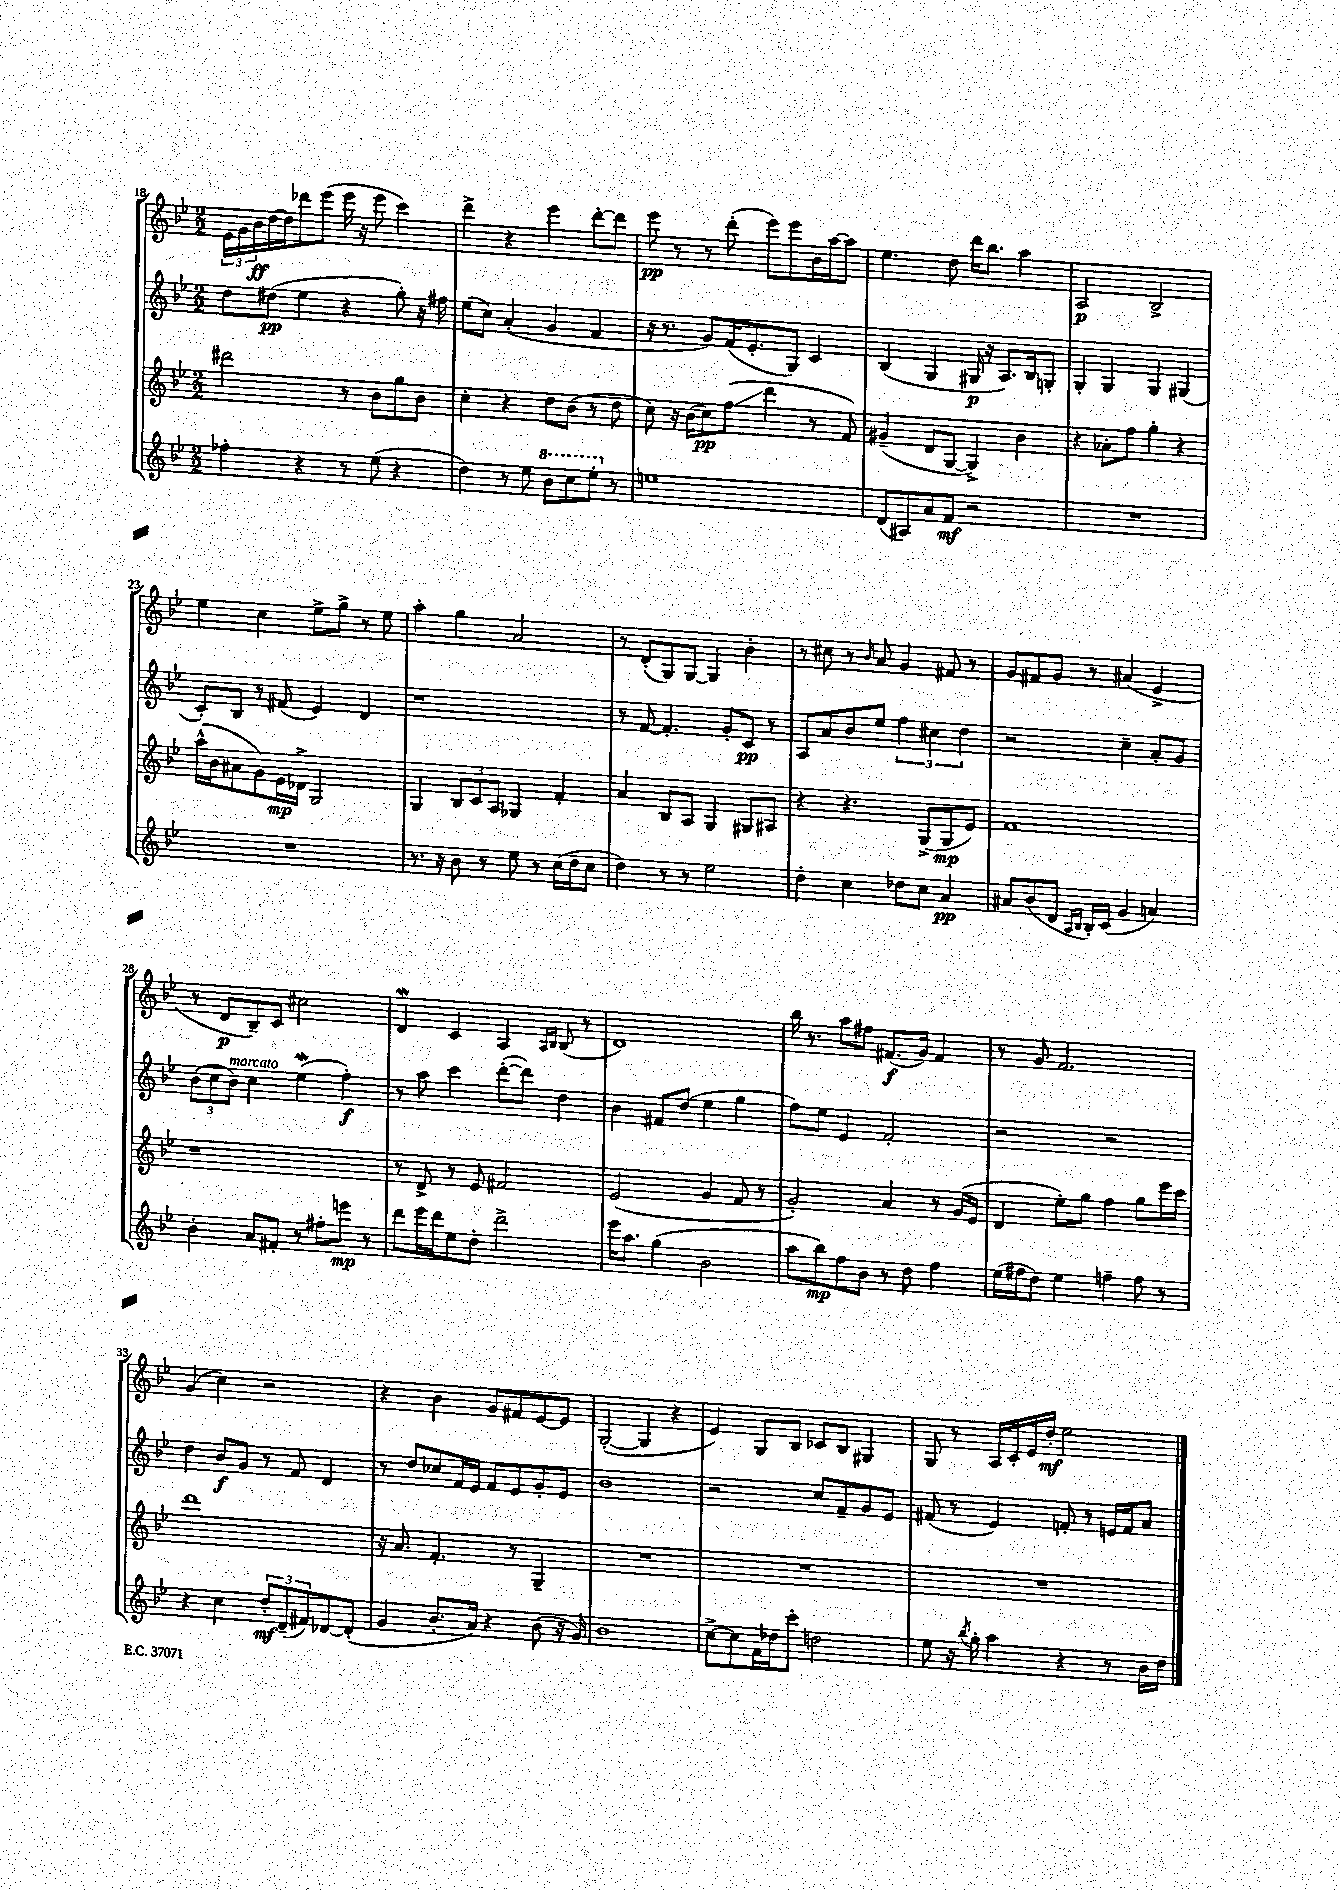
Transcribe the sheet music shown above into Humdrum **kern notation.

**kern	**kern	**kern	**kern
*staff4	*staff3	*staff2	*staff1
*clefG2	*clefG2	*clefG2	*clefG2
*k[b-e-]	*k[b-e-]	*k[b-e-]	*k[b-e-]
*M2/2	*M2/2	*M2/2	*M2/2
4ff-'	2ddd#	8dd	24e-
.	.	.	24g
.	.	.	24b-
.	.	(8dd#	[16dd
.	.	.	16dd]
4r	.	4ee-	8ddd-
.	.	.	(8eee-
8r	8r	4r	16eee-
.	.	.	16r
(8ee-	8b-	.	8eee-
4r	8gg	8gg')	4ccc)
.	8b-	16r	.
.	.	16ff#	.
=	=	=	=
4dd)	4cc'	(8ee-	4ddd^
.	.	8cc)	.
8r	4r	(4a'	4r
8ee-	.	.	.
8bb-	8dd	4g	4eee-
8ccc	(8b-	.	.
8eee-'	8r	4f	[8ddd'
8r	8dd	.	8ddd]
=	=	=	=
1ee	8cc)	16r	8eee-
.	.	8.r	.
.	16r	.	8r
.	(16b-	.	.
.	8cc)	8g)	8r
.	(8ff	(16f	(8ddd'
.	.	8.e-'	.
.	4ddd	.	8eee-)
.	.	8G)	8eee-
.	8r	4c	16b-
.	.	.	[16aa
.	8f)	.	8aa]
=	=	=	=
(8d	(4g#~	(4B-	4.ee-
8A#)	.	.	.
8a	8d	4G	.
8f	[8G	.	8dd
2r	4G^])	16G#	16ddd
.	.	16r	8.bb-
.	.	8.A)	.
.	4b-	.	4aa
.	.	16B-	.
.	.	8G'	.
=	=	=	=
1r	4r	4G'	2A
.	8a-'	4G	.
.	8ff	.	.
.	4gg'	4G	2B-^
.	4r	(4G#	.
=	=	=	=
1r	(16aa^^	8c')	4ee-
.	16b-	.	.
.	8a#	8B-	.
.	8g)	8r	4cc
.	16e-	(8f#	.
.	16d-^	.	.
.	2G	4e-)	8ee-^
.	.	.	8gg^
.	.	4d	8r
.	.	.	8ee-
=	=	=	=
8.r	4G	1r	4aa'
16r	.	.	.
8b-	12B-	.	4gg
.	12c	.	.
8r	.	.	.
.	12A	.	.
8ee-	4G-	.	2a
8r	.	.	.
(16cc	4f'	.	.
16dd	.	.	.
8cc	.	.	.
=	=	=	=
4dd)	4a	8r	8r
.	.	[8f	(8d'
8r	8B-	4.f']	8G)
8r	8A	.	[8G
2ee-	4G	.	4G]
.	.	8g'	.
.	8G#	8c	4b-'
.	8A#	8r	.
=	=	=	=
4dd'	4r	8A	8r
.	.	8a	8cc#
4cc	4.r	8b-	8r
.	.	.	16qqb-
.	.	8ee-	8a
8dd-	.	6ff	4g
8cc	(8G^	.	.
.	.	6cc#	.
4a	8G	.	8f#
.	.	6dd	.
.	8e-)	.	8r
=	=	=	=
8a#	1f	2r	8g
(8b-	.	.	8f#
8d	.	.	8g
16qqA	.	.	.
16qqB-	.	.	.
16B-')	.	.	8r
(16c	.	.	.
4g	.	4cc~	(4a#
4a)	.	8a'	4e-^
.	.	8g	.
=	=	=	=
4b-'	1r	(12b-	8r
.	.	12cc	.
.	.	.	8d
.	.	12b-)	.
8a	.	4cc	8B-~)
8f#'	.	.	8c
8r	.	(4ee-	2cc#
8ff#'	.	.	.
8eee	.	4ff')	.
8r	.	.	.
=	=	=	=
8ddd	8r	8r	4d
16eee-	8d^	8aa	.
16ddd	.	.	.
8ee-	8r	4ccc	4c
8dd'	8e-	.	.
2ddd^	2f#	([8ddd'	4A
.	.	8ddd])	.
.	.	.	16qqA
.	.	.	16qqB-
.	.	4dd	(8B-
.	.	.	8r
=	=	=	=
16eee-	(2e-	4b-	1d)
8.aa	.	.	.
(4gg	.	8f#	.
.	.	(8dd	.
2b-	4g	4ee-	.
.	8f	4gg	.
.	8r	.	.
=	=	=	=
8aa	2g')	8ff)	16bb-
.	.	.	8.r
8bb-)	.	8ee-	.
8ff	.	4e-	8aa
8b-	.	.	8ff#
8r	4a	2f'	(8.f#
8dd	.	.	.
.	.	.	16g)
4ff	8r	.	4f#
.	(16g	.	.
.	16e-	.	.
=	=	=	=
(16ee-	4d	2r	8r
16ff#	.	.	.
8dd)	.	.	8g
4ee-	8ee-')	.	2.f
.	8gg	.	.
4ff~	4ff	2r	.
8ff	8gg	.	.
8r	16eee-	.	.
.	16ccc	.	.
=	=	=	=
4r	1ddd	4dd	(4g
4cc	.	8b-	4cc)
.	.	8g	.
12dd'	.	8r	2r
(12d~	.	.	.
.	.	8f	.
12f#)	.	.	.
[8d-	.	4d	.
(8d-']	.	.	.
=	=	=	=
4g	16r	8r	4r
.	8.a	.	.
.	.	8dd	.
8.b-'	4.f'	8cc-	4b-
.	.	16f	.
16a)	.	16e-	.
4r	.	8f	8g
.	8r	8e-	8f#
(8b-	4G~	8g'	[8e-
16r	.	8e-	8e-]
16g)	.	.	.
=	=	=	=
1b-	1r	1b-	([2G'
.	.	.	4G]
.	.	.	4r
=	=	=	=
[8cc^	1r	2r	4e-)
8cc]	.	.	.
16f	.	.	8G
16dd-	.	.	.
8ccc'	.	.	8B-
2dd	.	8cc	8c-
.	.	8f~	8B-
.	.	8g	4G#
.	.	8e-	.
=	=	=	=
8ee-	1r	(8f#	8G
16r	.	8r	8r
8qbb-	.	.	.
16gg'	.	.	.
4aa	.	4e-)	16A
.	.	.	16c'
.	.	.	16e-
.	.	.	16dd'
4r	.	8f'	2ee-
.	.	8r	.
8r	.	16e	.
.	.	16f	.
16b-	.	8a	.
16dd	.	.	.
==	==	==	==
*-	*-	*-	*-
